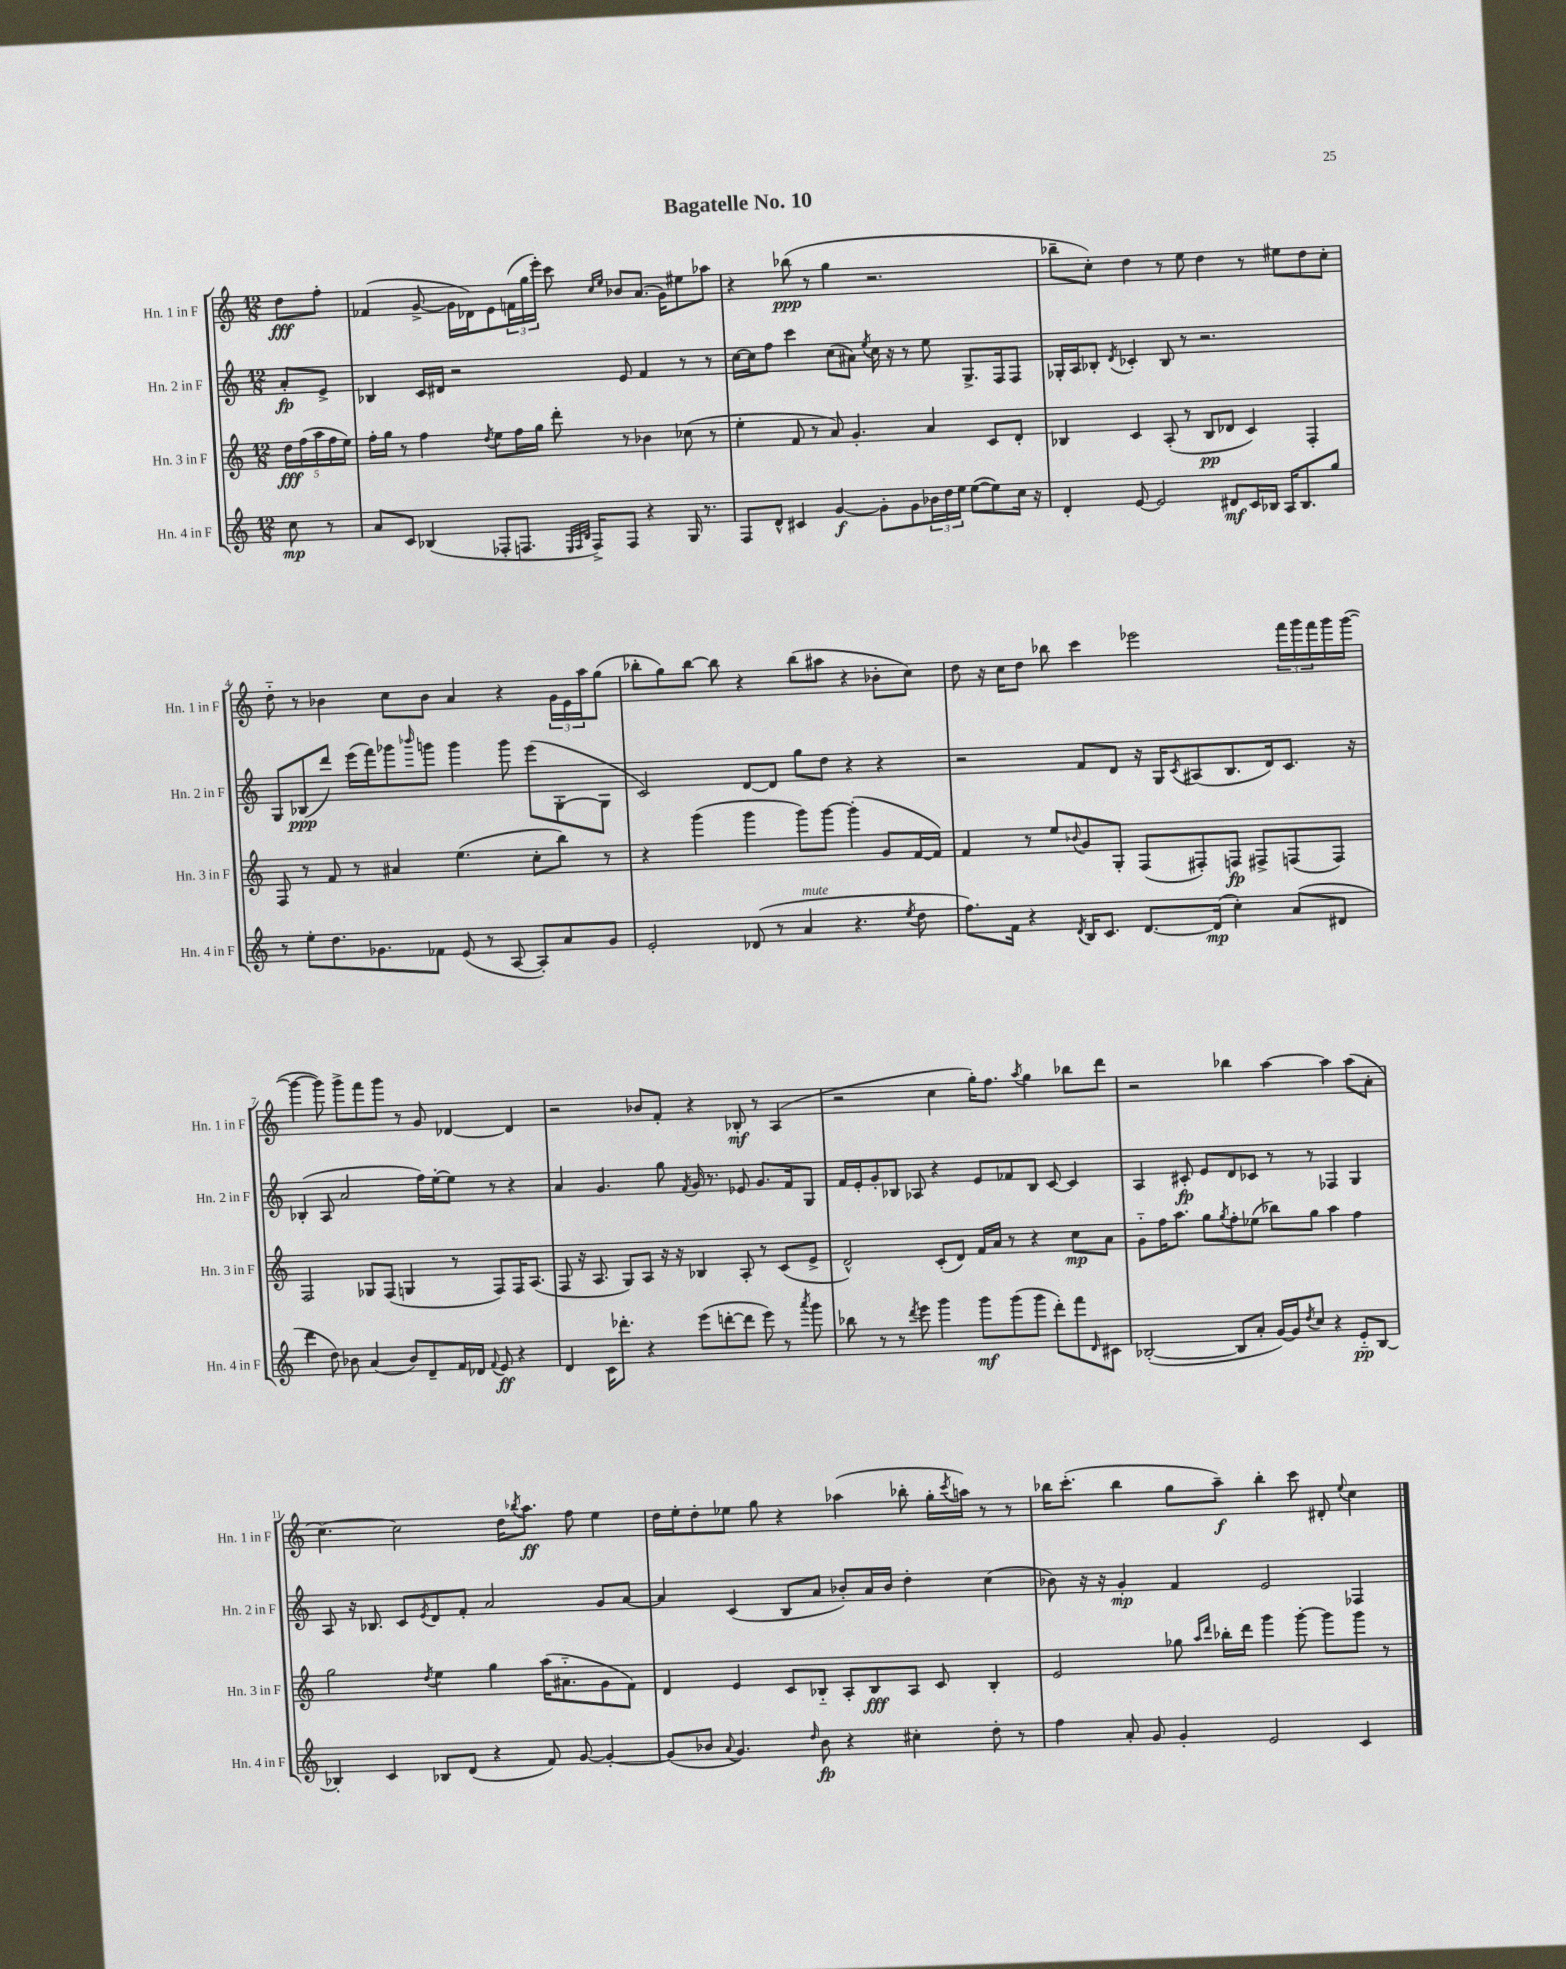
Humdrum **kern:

**kern	**kern	**kern	**kern
*staff4	*staff3	*staff2	*staff1
*clefG2	*clefG2	*clefG2	*clefG2
*k[]	*k[]	*k[]	*k[]
*M12/8	*M12/8	*M12/8	*M12/8
8cc	20dd	8a'	8dd
.	(20ff	.	.
.	20aa	.	.
8r	.	8e^	8ff'
.	20ff	.	.
.	20ee)	.	.
=	=	=	=
8a	16ff'	4B-	(4f-
.	16gg	.	.
8c	8r	.	.
(4B-	4ff	16c	[8g^
.	.	16d#	.
.	.	2r	16g]
.	.	.	16d-)
.	8qdd	.	.
8F-'	8ee	.	8e
8.F	16ff	.	(24f
.	.	.	24gg
.	16gg	.	.
.	.	.	24eee')
.	8ddd'	.	8ccc
32qqE	.	.	.
32qqF	.	.	.
32qqB-	.	.	.
16F^)	.	.	.
.	.	.	16qqcc
.	.	.	16qqee
8F	8r	8e	8b-
4r	4b-	4f	(8.a
.	.	.	16g)
16G	(8cc-	8r	8ee#
8.r	.	.	.
.	8r	8r	8aa-
=	=	=	=
8F	4ee'	[16cc	4r
.	.	16cc]	.
8d^^	.	8ff	.
4c#	8f	4ccc	(8bb-
.	8r	.	8r
[4g	8a)	(8cc	4gg
.	4.g'	8a#)	.
.	.	8qee	.
8g']	.	16cc	2.r
.	.	16r	.
8g	.	8r	.
24b-	4a	8ee	.
24dd	.	.	.
24ee	.	.	.
([8ee	.	8.G^	.
8ee])	8c	.	.
.	.	16F	.
16cc	8d'	8F	.
16r	.	.	.
=	=	=	=
4d'	4B-	16G-'	8bb-~
.	.	16A	.
.	.	8B-'	8cc')
.	.	8qd	.
[8e	4c	4c-'	4dd
2e]	.	.	.
.	(8A'	8B-	8r
.	8r	8r	8ee
.	8B-	2.r	4dd
8d#	8d-	.	.
16c	4c)	.	8r
16B-	.	.	.
16A	.	.	8ee#
8.B-	.	.	.
.	4F'	.	8dd
8gg	.	.	8cc'
=	=	=	=
8r	8F	8G	8dd'~
8ee'	8r	(8B-	8r
8.dd	8f	8ddd)	4b-
.	8r	(16eee	.
8.g-	.	16fff)	.
.	4a#	8ggg-	8cc
.	.	16qqbbb-	.
8f-	.	8ggg	8b-
(8e	(4.ee	4ggg	4a
8r	.	.	.
[8A	.	8ggg	4r
8A'])	8cc'	(8eee	.
8a	8bb)	[8G'	24g
.	.	.	24e
.	.	.	24aa
8g-	8r	8G]	(8gg
=	=	=	=
2e'	4r	2c)	8bb-'
.	.	.	8gg)
.	(4ggg	.	[8bb-
.	.	.	8bb-]
(8d-	4ggg	[8d	4r
8r	.	8d]	.
4a	8ggg)	8gg	(8bb-
.	[8ggg	8dd	8aa#
4.r	(4ggg']	4r	4r
.	8g	4r	8b-'
8qee	.	.	.
8dd	[16f	.	8cc)
.	16f])	.	.
=	=	=	=
8.ff)	4f	2r	8dd
.	.	.	16r
16f	.	.	16cc
4r	8r	.	8dd
.	8ee	.	8bb-
8qd	8qqb-	.	.
16B	8g	8f	4ccc
8.c	.	.	.
.	8G'	8d	.
[8.d	(8F	16r	2eee-
.	.	16G	.
.	.	8qc	.
.	8F#')	(8A#	.
(16d]	.	.	.
4cc')	8F	8.B	.
.	8F#^	.	.
.	.	16d)	.
(8a	(8F	8.c	24fff
.	.	.	24ggg
.	.	.	24fff
8d#	8F)	.	16ggg
.	.	16r	([16ggg
=	=	=	=
4ddd	2F	(4B-'	4ggg_
8dd)	.	8A	8ggg])
8b-	.	2a	8ggg^
(4a	8G-	.	8fff
.	(8F	.	8ggg
8b-)	4G	.	8r
8d~	.	16ff)	8g
.	.	[16ee'	.
16f	8r	8ee]	[4d-
16d-	.	.	.
8qqf	.	.	.
8e	8F)	8r	.
4r	16F	4r	4d-]
.	(8.A	.	.
=	=	=	=
4d	8F	4a	2r
.	16r	.	.
.	8.A	.	.
16c	.	4.g	.
8.ddd-'	.	.	.
.	8G)	.	.
4r	8A	.	8b-
.	16r	8gg	8f'
.	16r	.	.
.	.	8qf	.
(8eee	4B-	16g	4r
.	.	8.r	.
[8ddd'	.	.	.
8ddd]	8A'	8e-	8B-'
8eee)	8r	8.g	8r
8r	(8c	.	(4A
.	.	16f	.
8qaaa	.	.	.
8ggg	8e^	8G	.
=	=	=	=
8bb-	2d^^)	16f	2r
.	.	16e'	.
8r	.	8g'	.
8r	.	8B-	.
8qddd	.	.	.
8eee	.	8A-	.
4ggg	(8c'	4r	4cc
.	8d)	.	.
8ggg	16f	8e	16gg')
.	16a	.	8.ff
(8ggg	8r	8f-	.
.	.	.	8qaa
8ggg	4r	8B-	4gg
8ddd')	.	[8c	.
8fff	8cc	4c]	8bb-
16qqd	.	.	.
8c#	8a	.	8ddd
=	=	=	=
([2B-'	8g'~	4A	2r
.	16ff	.	.
.	8.aa	.	.
.	.	8c#'	.
.	8gg	8e	.
.	8qgg	.	.
8B-]	8ff'	8d	4bb-
8a'	(8ee-	8c-	.
[16g)	8bb-)	8r	[4aa
16g]	.	.	.
8qdd	.	.	.
8cc	8gg	8r	.
4r	4aa	4F-	4aa]
8e'~	4ff	4G	(8aa
[8B-	.	.	8a'
=	=	=	=
4B-']	2gg	8A	[4.cc)
.	.	16r	.
.	.	8.B-	.
4c	.	.	.
.	.	8c	2cc]
.	8qdd	8qe	.
8B-	4ee	8d	.
(8d	.	8f'	.
4r	4gg	2a	.
.	.	.	16dd
.	.	.	8qbb-
.	.	.	8.aa
8f)	(16aa	.	.
.	8.a#'~	.	.
[8g	.	.	8ff
4g'_	8g	8g	4ee
.	8f)	[8a	.
=	=	=	=
(8g]	4d	4a]	16dd
.	.	.	16ee'
8b-	.	.	8dd'
8qqa	.	.	.
4.g)	4e	(4c	8ee-
.	.	.	8gg
.	8c	8B	4r
16qqdd	.	.	.
8b-	8B-'~	8a	.
4r	8A'	8b-')	(4aa-
.	8B-	16a	.
.	.	16b-	.
4cc#'	8A	4dd'	8bb-'
.	8c	.	16gg'
.	.	.	8qccc
.	.	.	16aa)
8dd'	4B-'	(4cc	8r
8r	.	.	8r
=	=	=	=
4ff	2e	8b-)	16bb-
.	.	.	(8.ccc'
.	.	16r	.
.	.	16r	.
8a'	.	4g'	4bb-
8g	.	.	.
4g'	8gg-	4f	8gg
.	16qqaa	.	.
.	16qqddd	.	.
.	16bb-'	.	8aa~)
.	16ddd	.	.
2e	4ggg	2e	4bb-'
.	[8ggg'	.	8ccc
.	8ggg]	.	8d#'
.	.	.	8qqee
4c	8ggg	4F-	4cc
.	8r	.	.
==	==	==	==
*-	*-	*-	*-
